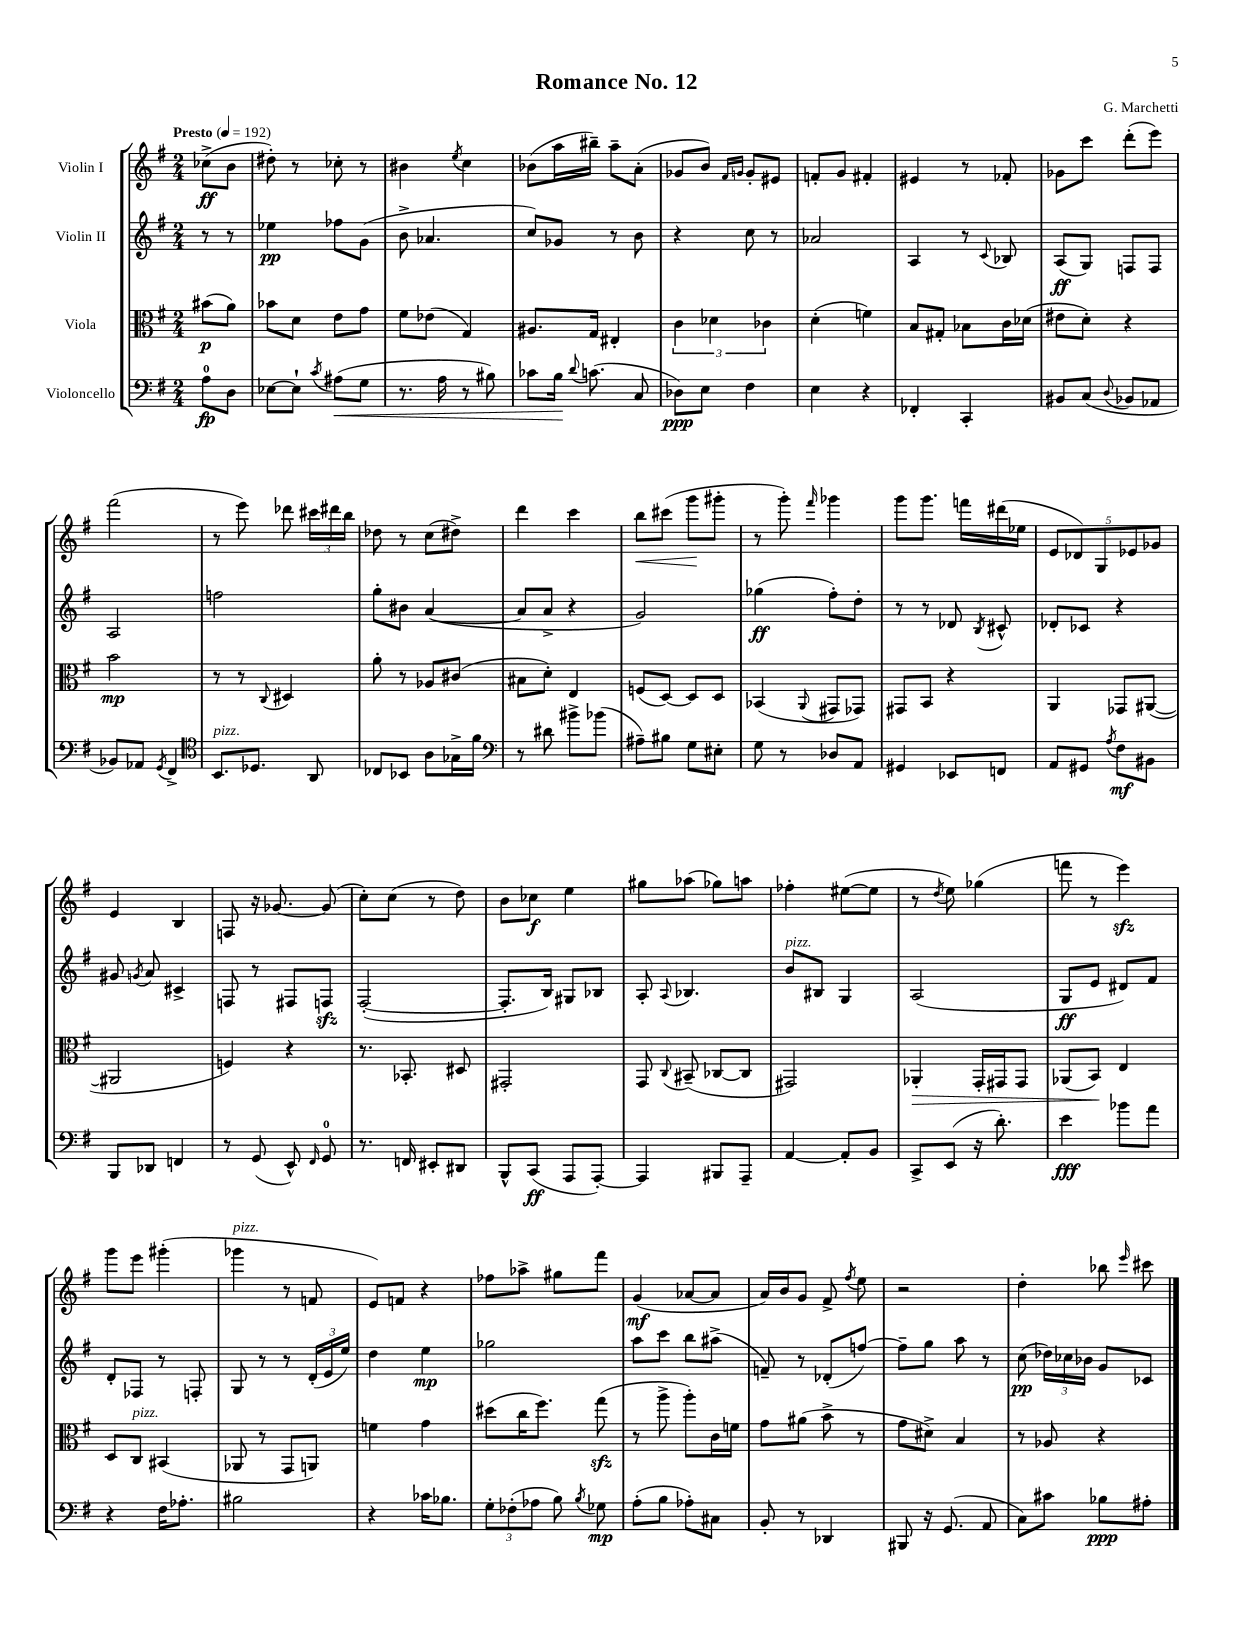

**kern	**kern	**kern	**kern
*staff4	*staff3	*staff2	*staff1
*clefF4	*clefC3	*clefG2	*clefG2
*k[f#]	*k[f#]	*k[f#]	*k[f#]
*M2/4	*M2/4	*M2/4	*M2/4
*MM192	*MM192	*MM192	*MM192
8A\L	(8b#\L	8r	(8cc-^\L
8D\J	8a\J)	8r	8b\J
=	=	=	=
[8E-\L	8b-\L	4ee-\	8dd#'\)
8E-`\]J	8d\J	.	8r
8qc/	.	.	.
(8A#\L	8e\L	8ff-\L	8cc-'\
8G\J	8g\J	(8g\J	8r
=	=	=	=
8.r	8f#\L	8b^\	4b#\
.	(8e-\J	4.a-/	.
16A\	.	.	.
.	.	.	8qee/
8r	4G/)	.	4cc\
8B#\)	.	.	.
=	=	=	=
8c-\L	8.A#/L	8cc/L)	(8b-\L
16B\Jk	.	8g-/J	16aa\L
8qqd/	.	.	.
(8.c\	16G/Jk	.	16bb#~\JJ)
.	4E#'/	8r	8aa~\L
8C/	.	8b\	(8a'\J
=	=	=	=
8D-\L)	6c\	4r	8g-/L
8E\J	.	.	8b/J)
.	6d-\	.	.
.	.	.	16qqf#/LL
.	.	.	16qqg/JJ
4F#\	.	8cc\	8g'/L
.	6c-\	.	.
.	.	8r	8e#/J
=	=	=	=
4E\	(4d'\	2a-/	8f'/L
.	.	.	8g/J
4r	4f\)	.	4f#'/
=	=	=	=
4FF-'/	8B/L	4A/	4e#/
.	8G#'/J	.	.
4CC'/	8B-\L	8r	8r
.	.	8qqc/	.
.	16c\L	8B-/	8f-'/
.	(16d-\JJ	.	.
=	=	=	=
8BB#/L	8e#\L	(8A/L	8g-\L
(8C/J	8d'\J)	8G/J)	8ccc\J
8qqD/	.	.	.
8BB-/L	4r	8F/L	(8ddd'\L
8AA-/J	.	8F/J	8eee\J)
=	=	=	=
8BB-/L)	2b\	2A/	(2fff#\
8AA-/J	.	.	.
8qGG/	.	.	.
4FF#^/	.	.	.
=	=	=	=
*clefC4	*	*	*
8.BB/L	8r	2ff\	8r
.	8r	.	8eee\)
8.D-/J	.	.	.
.	8qqC/	.	.
.	4D#/	.	8ddd-\
8AA/	.	.	24ccc#\LL
.	.	.	24ddd#\
.	.	.	24bb\JJ
=	=	=	=
8C-/L	8a'\	8gg'\L	8dd-\
8BB-/J	8r	8b#\J	8r
8A\L	8A-/L	([4a/	(8cc\L
16G-^\L	(8c#/J	.	8dd#^\J)
16f#\JJ	.	.	.
=	=	=	=
*clefF4	*	*	*
8r	8B#\L	8a/]L	4ddd\
8d#\	8d'\J)	8a^/J	.
8b#^\L	4E/	4r	4ccc\
(8b-\J	.	.	.
=	=	=	=
8A#~\L)	(8F/L	2g/)	8bb\L
8B#\J	[8D/J)	.	(8ccc#\J
8G\L	8D/]L	.	8ggg\L
8E#'\J	8D/J	.	8ggg#'\J
=	=	=	=
8G\	(4BB-/	(4gg-\	8r
8r	.	.	8ggg'\)
.	8qqAA/	.	16qqfff#/
8D-/L	8GG#/L	8ff#'\L)	4ggg-\
8AA/J	8GG-/J)	8dd'\J	.
=	=	=	=
4GG#/	8GG#/L	8r	8ggg\L
.	8BB/J	8r	8.ggg\J
8EE-/L	4r	8d-/	.
.	.	.	16fff\LL
.	.	8qB/	.
8FF/J	.	8c#^^/	(16ddd#\
.	.	.	16ee-\JJ
=	=	=	=
8AA/L	4AA/	8d-'/L	10e/L
.	.	.	10d-/)
8GG#/J	.	8c-/J	.
.	.	.	10G/
8qA/	.	.	.
8F#\L	8GG-/L	4r	.
.	.	.	10e-/
8BB#\J	([8AA#/J	.	.
.	.	.	10g-/J
=	=	=	=
8BBB/L	2AA#/]	8g#/	4e/
.	.	8qg/	.
8DD-/J	.	8a/	.
4FF/	.	4c#^/	4B/
=	=	=	=
8r	4F/)	8F/	8F/
(8GG/	.	8r	16r
.	.	.	[8.g-/
8EE^^/)	4r	8F#/L	.
16qqFF#/	.	.	.
8GG/	.	8F/J	(8g-/]
=	=	=	=
8.r	8.r	([2F#'/	8cc'\L)
.	.	.	(8cc\J
16FF/	8.BB-'/	.	.
8EE#'/L	.	.	8r
8DD#/J	8D#/	.	8dd\)
=	=	=	=
8BBB^^/L	2GG#'/	8.F#'/]L	8b\L
(8CC/J	.	.	8cc-\J
.	.	16B/Jk)	.
8AAA/L	.	8G#/L	4ee\
[8AAA'/J)	.	8B-/J	.
=	=	=	=
4AAA/]	8GG/	8A'/	8gg#\L
.	8qqC/	8qqA/	.
.	(8BB#~/	4.B-/	(8aa-\J
8BBB#/L	[8C-/L	.	8gg-\L)
8AAA~/J	8C-/]J	.	8aa\J
=	=	=	=
[4AA/	2GG#/)	8b/L	4ff-'\
.	.	8B#/J	.
8AA'/]L	.	4G/	([8ee#\L
8BB/J	.	.	8ee#\]J
=	=	=	=
8CC^/L	4AA-'/	(2A/	8r
.	.	.	8qdd/
(8EE/J	.	.	8ee\)
16r	16GG'/LL	.	(4gg-\
8.d'\)	16GG#/J	.	.
.	8GG#/J	.	.
=	=	=	=
4e\	(8AA-/L	8G/L	8fff\
.	8BB/J)	8e/J	8r
8b-\L	4E/	8d#/L)	4eee\)
8a\J	.	8f#/J	.
=	=	=	=
4r	8D/L	8d'/L	8ggg\L
.	8C/J	8F-/J	8eee\J
16F#\LK	(4BB#/	8r	(4ggg#'\
8.A-'\J	.	.	.
.	.	8F'/	.
=	=	=	=
2B#\	8AA-/	8G/	4ggg-\
.	8r	8r	.
.	8GG/L	8r	8r
.	8AA/J)	(24d'/LL	8f/
.	.	24e/	.
.	.	24ee/JJ)	.
=	=	=	=
4r	4f\	4dd\	8e/L)
.	.	.	8f/J
16c-\LK	4g\	4ee\	4r
8.B-\J	.	.	.
=	=	=	=
12G'\L	(8dd#\L	2gg-\	8ff-\L
(12F-'\	.	.	.
.	16cc\K	.	8aa-^\J
12A-\J	.	.	.
.	8.ff#\J)	.	.
8B\)	.	.	8gg#\L
8qB/	.	.	.
8G-\	(8gg\	.	8fff#\J
=	=	=	=
(8A'\L	8r	8aa\L	(4g/
8B\J	8aa^\	8ccc\J	.
8A-'\L)	8aa'\L)	8bb\L	[8a-/L
8C#\J	16c\L	(8aa#^\J	8a-/]J
.	16f\JJ	.	.
=	=	=	=
8BB'/	8g\L	8f~/)	16a/LL)
.	.	.	16b/J
8r	(8a#\J	8r	8g/J
4DD-/	8b^\	(8d-'/L	8f#^/
.	.	.	8qff#/
.	8r	[8ff/J)	8ee\
=	=	=	=
8BBB#/	8g\L	8ff~\]L	2r
16r	8d#^\J)	8gg\J	.
(8.GG/	.	.	.
.	4B/	8aa\	.
8AA/	.	8r	.
=	=	=	=
8C\L)	8r	(8cc\	4dd'\
8c#\J	8A-/	24dd-\LL)	.
.	.	24cc-\	.
.	.	24b-\JJ	.
8B-\L	4r	8g/L	8bb-\
.	.	.	16qqeee/
8A#'\J	.	8c-/J	8ccc#\
==	==	==	==
*-	*-	*-	*-
